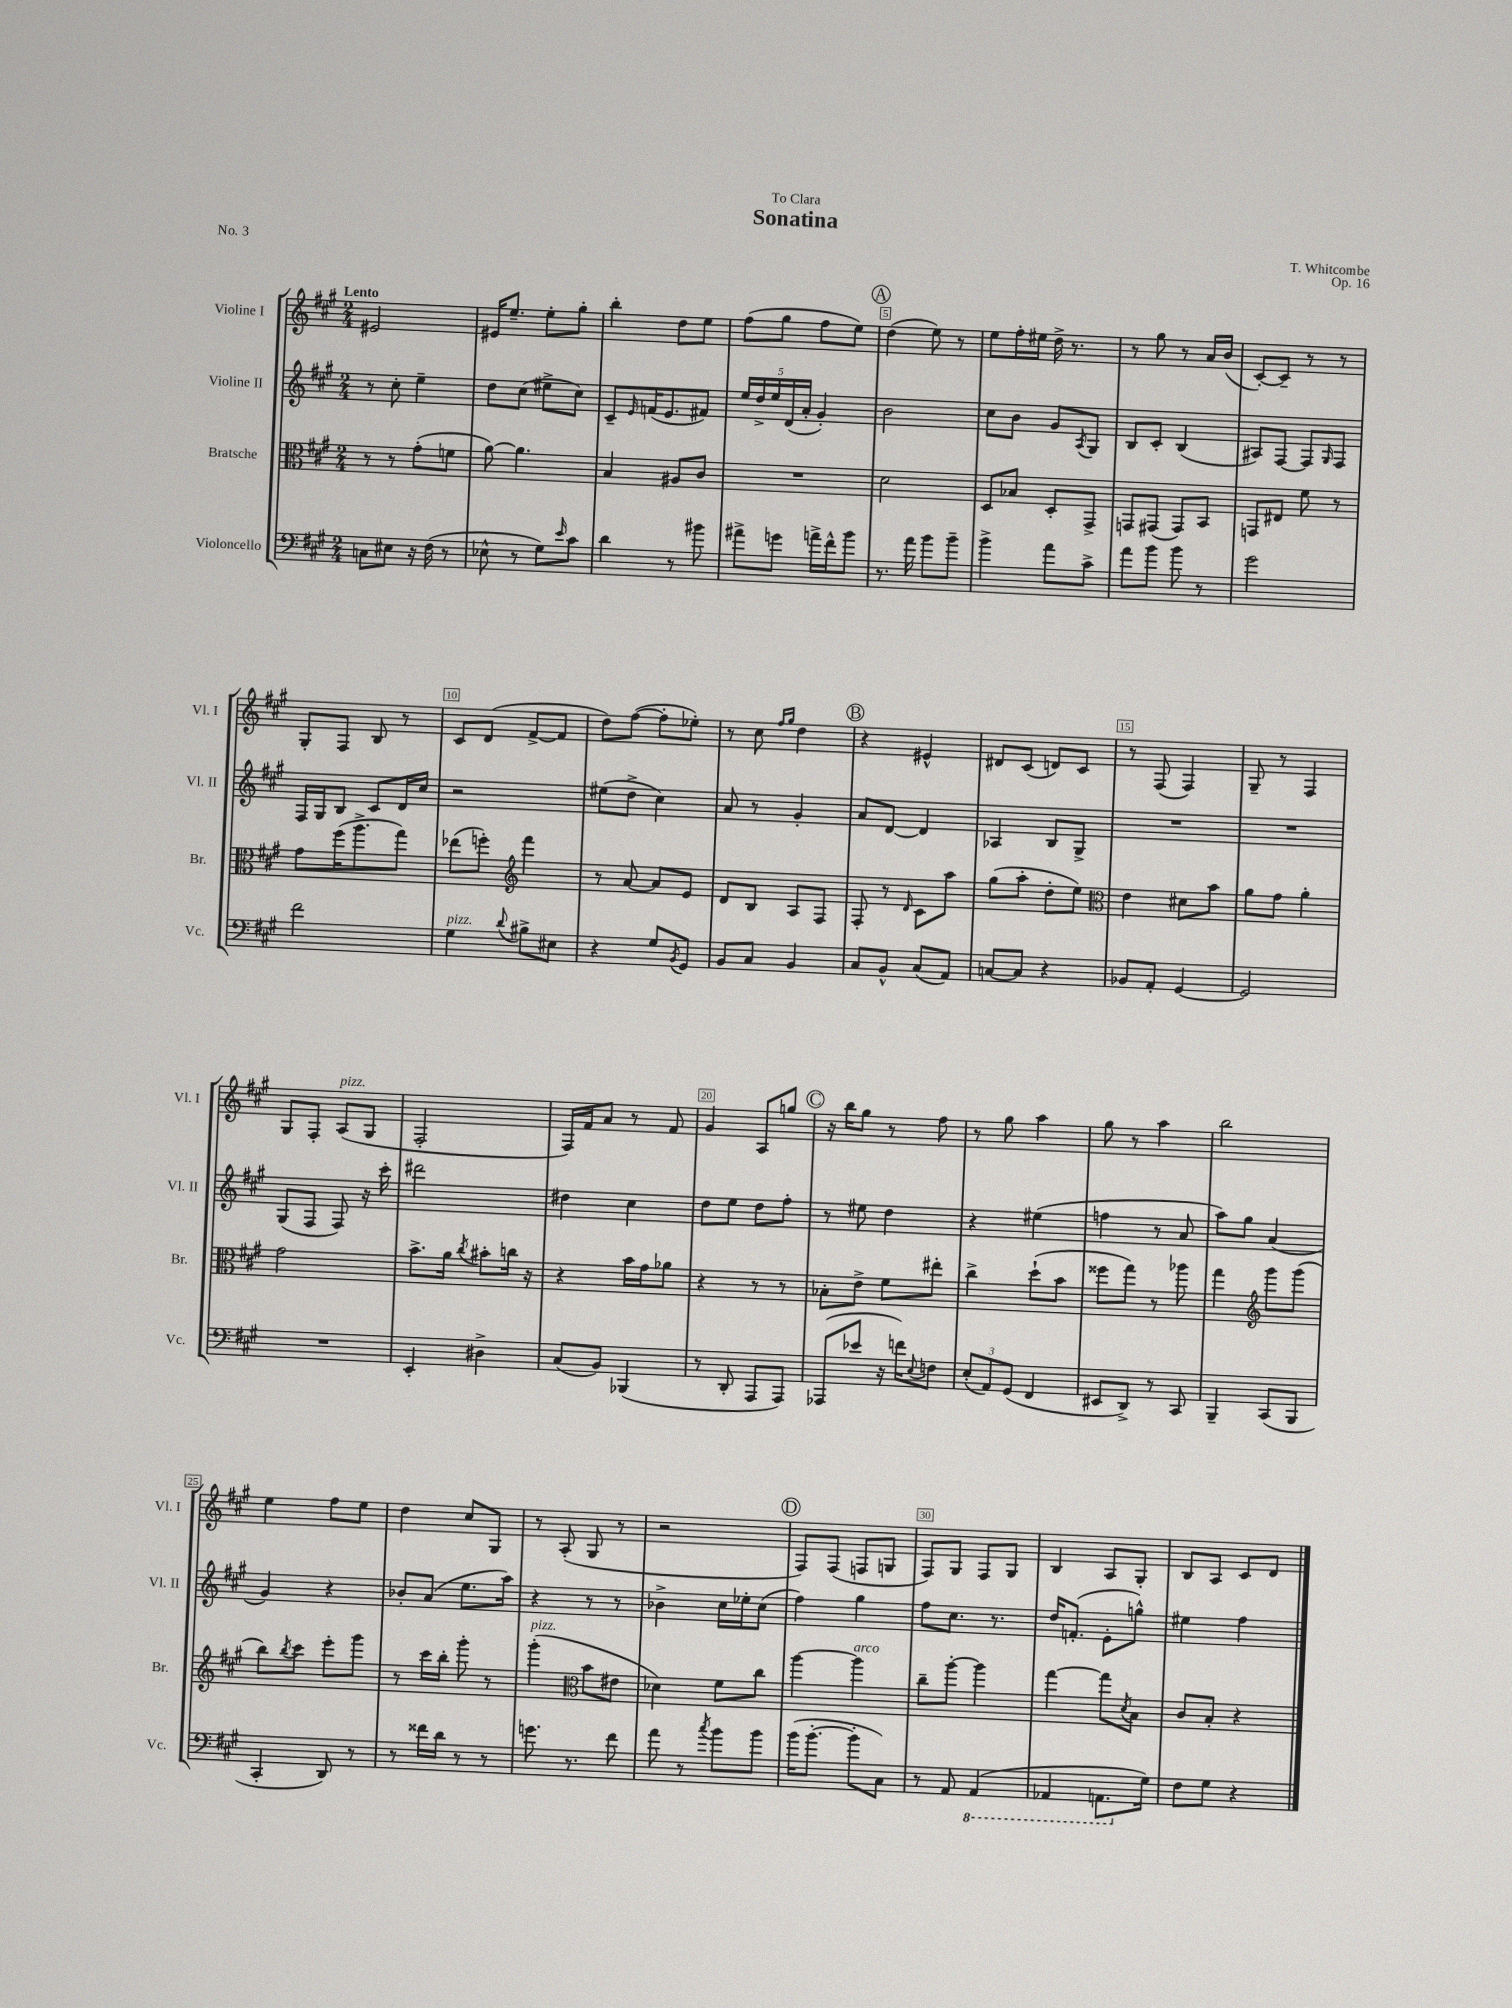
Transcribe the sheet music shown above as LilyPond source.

\header { title = "Sonatina" composer = "T. Whitcombe" dedication = "To Clara" opus = "Op. 16" piece = "No. 3" }
<<
\new StaffGroup <<
\new Staff = "s0" \with { instrumentName = "Violine I" shortInstrumentName = "Vl. I" } {
    \clef treble \key a \major \numericTimeSignature \time 2/4 \tempo "Lento"
    eis'2 |
    eis'16 e''8.-- e''8-. gis''8-. |
    b''4-. d''8 e''8 |
    fis''8( gis''8 fis''8 e''8) |
    \mark \markup { \circle "A" } d''4( e''8) r8 |
    e''8 fis''16-. eis''16 d''16-> r8. |
    r8 gis''8 r8 a'16 b'16( |
    cis'8~-.) cis'8-- r8 r8 |
    gis8-. fis8 b8 r8 |
    cis'8 d'8( fis'8~-> fis'8 |
    d''8) fis''8~( fis''8-. ees''8-.) |
    r8 cis''8 \grace { fis''16 gis''16 } d''4 |
    \mark \markup { \circle "B" } r4 eis'4-^ |
    dis'8 cis'8( d'8) cis'8 |
    r8 fis8( fis4) |
    gis8-- r8 fis4 |
    gis8 fis8-. a8^\markup { \italic "pizz." }( gis8 |
    fis2-. |
    fis16) fis'16 a'8 r8 fis'8 |
    gis'4 a8 g''8 |
    \mark \markup { \circle "C" } r16 b''16 gis''8 r8 fis''8 |
    r8 gis''8 a''4 |
    gis''8 r8 a''4 |
    b''2 |
    e''4 fis''8 e''8 |
    d''4 cis''8 gis8 |
    r8 a8-.( gis8 r8 |
    r2 |
    \mark \markup { \circle "D" } fis8) fis8( f8 g8 |
    fis8) gis8 fis8 gis8 |
    b4 a8 gis8-. |
    b8 a8 cis'8 d'8 \bar "|." |
}
\new Staff = "s1" \with { instrumentName = "Violine II" shortInstrumentName = "Vl. II" } {
    \clef treble \key a \major \numericTimeSignature \time 2/4
    r8 cis''8-. e''4-- |
    d''8 cis''8( eis''8-> cis''8) |
    cis'8-- \grace { e'16 } f'16( e'8. fis'8) |
    \tuplet 5/4 { e''16 d''16-> e''16 d'16( a'16-. } gis'4-.) |
    \mark \markup { \circle "A" } b'2 |
    cis''8 b'8 gis'8 \acciaccatura { a8 } gis8 |
    b8 cis'8-. b4( |
    ais8) fis8~ fis8 \grace { gis16 } fis8 |
    fis16 gis16 b8 cis'8 d'16 cis''16 |
    r2 |
    eis''8( d''8-> cis''4) |
    a'8 r8 gis'4-. |
    \mark \markup { \circle "B" } a'8 d'8~ d'4 |
    aes4 b8 gis8-> |
    R2 |
    R2 |
    gis8( fis8 fis8) r16 cis'''16-. |
    dis'''2 |
    dis''4 cis''4 |
    d''8 e''8 d''8 fis''8-. |
    \mark \markup { \circle "C" } r8 eis''8 d''4 |
    r4 eis''4( |
    f''4 r8 a'8 |
    a''8) gis''8 a'4( |
    gis'4) r4 |
    bes'8-. a'8( e''8. a''16) |
    r4 r8 r8 |
    bes'4-> cis''16 ees''16-. cis''8( |
    \mark \markup { \circle "D" } fis''4) gis''4 |
    fis''8 cis''8. r8. |
    d''16 f'8.-.( e'8-. g''8-^) |
    eis''4 fis''4 \bar "|." |
}
\new Staff = "s2" \with { instrumentName = "Bratsche" shortInstrumentName = "Br." } {
    \clef alto \key a \major \numericTimeSignature \time 2/4
    r8 r8 gis'8-.( f'8 |
    a'8~) a'4. |
    b4 ais8 cis'8 |
    R2 |
    \mark \markup { \circle "A" } d'2 |
    d8 bes8 d8-. gis,8-> |
    g,8 gis,8( gis,8) b,8 |
    g,8 eis8 fis'8 r8 |
    gis'8 fis''16( a''8.-> gis''8) |
    ees''8( f''8-.) \clef treble fis'''4 |
    r8 a'8~ a'8 e'8 |
    d'8 b8 a8 fis8 |
    \mark \markup { \circle "B" } fis8-. r8 \grace { d'16 } cis'8 a''8 |
    gis''8( a''8-. d''8-. e''8) |
    \clef alto e'4 dis'8 b'8 |
    a'8 gis'8 a'4-. |
    gis'2 |
    b'8.-> a'16 \acciaccatura { cis''8 } bis'8-. c''16 r16 |
    r4 b'16 gis'16 aes'8 |
    r4 r8 r8 |
    \mark \markup { \circle "C" } bes8-. e'8-> fis'8 eis''8-. |
    cis''4-> d''8-!( b'8 |
    fisis''8 gis''8) r8 aes''8 |
    gis''4 \clef treble gis'''8 gis'''8( |
    b''8) \acciaccatura { b''8 } cis'''8 e'''8-. gis'''8 |
    r8 cis'''16 b''16-. gis'''8-. r8 |
    gis'''4-.^\markup { \italic "pizz." }( \clef alto b'8 eis'8 |
    des'4) fis'8 cis''8 |
    \mark \markup { \circle "D" } a''4~ a''4^\markup { \italic "arco" } |
    cis''8-- a''8~-. a''4 |
    gis''4~ gis''8 \acciaccatura { d'8 } b8 |
    cis'8 b8-. r4 \bar "|." |
}
\new Staff = "s3" \with { instrumentName = "Violoncello" shortInstrumentName = "Vc." } {
    \clef bass \key a \major \numericTimeSignature \time 2/4
    c8 eis8 r16 fis16( r8 |
    ees8-^ r8 gis8) \grace { e'16 } cis'8 |
    d'4 r8 bis'8 |
    ais'8-> g'8 a'16-> fis'16-^ b'8 |
    \mark \markup { \circle "A" } r8. a'16 b'8 b'8-- |
    b'4-> a'8 cis'8-> |
    a'8 b'8 b'8 r8 |
    gis'2 |
    fis'2 |
    gis4^\markup { \italic "pizz." } \appoggiatura { d'8 } bis8-> eis8 |
    r4 gis8 \acciaccatura { b,8 } gis,8 |
    b,8 cis8 b,4 |
    \mark \markup { \circle "B" } cis8 b,8-^ cis8( a,8) |
    c8~ c8 r4 |
    bes,8 a,8-. gis,4~ |
    gis,2 |
    R2 |
    e,4-. dis4-> |
    cis8( b,8) bes,,4( |
    r8 d,8-. a,,8 a,,8) |
    \mark \markup { \circle "C" } aes,,8( ees'8 r16 f'16) \appoggiatura { e8 } f8 |
    \tuplet 3/2 { e8-.( a,8) gis,8( } fis,4 |
    eis,8 d,8->) r8 cis,8 |
    b,,4-- cis,8( b,,8 |
    cis,4-. d,8) r8 |
    r8 fisis'16 d'16 r8 r8 |
    g'8. r8. fis'8 |
    a'8 r8 \acciaccatura { cis''8 } b'8 b'8 |
    \mark \markup { \circle "D" } b'16( b'8.~-. b'8-. cis8) |
    r8 a,8 \ottava #-1 a,,4( |
    aes,,4 a,,8. \ottava #0 gis16) |
    fis8 gis8 r4 \bar "|." |
}
>>
>>
\layout { \context { \Score \override BarNumber.break-visibility = ##(#f #t #t) barNumberVisibility = #(every-nth-bar-number-visible 5) \override BarNumber.stencil = #(make-stencil-boxer 0.1 0.3 ly:text-interface::print) } }
